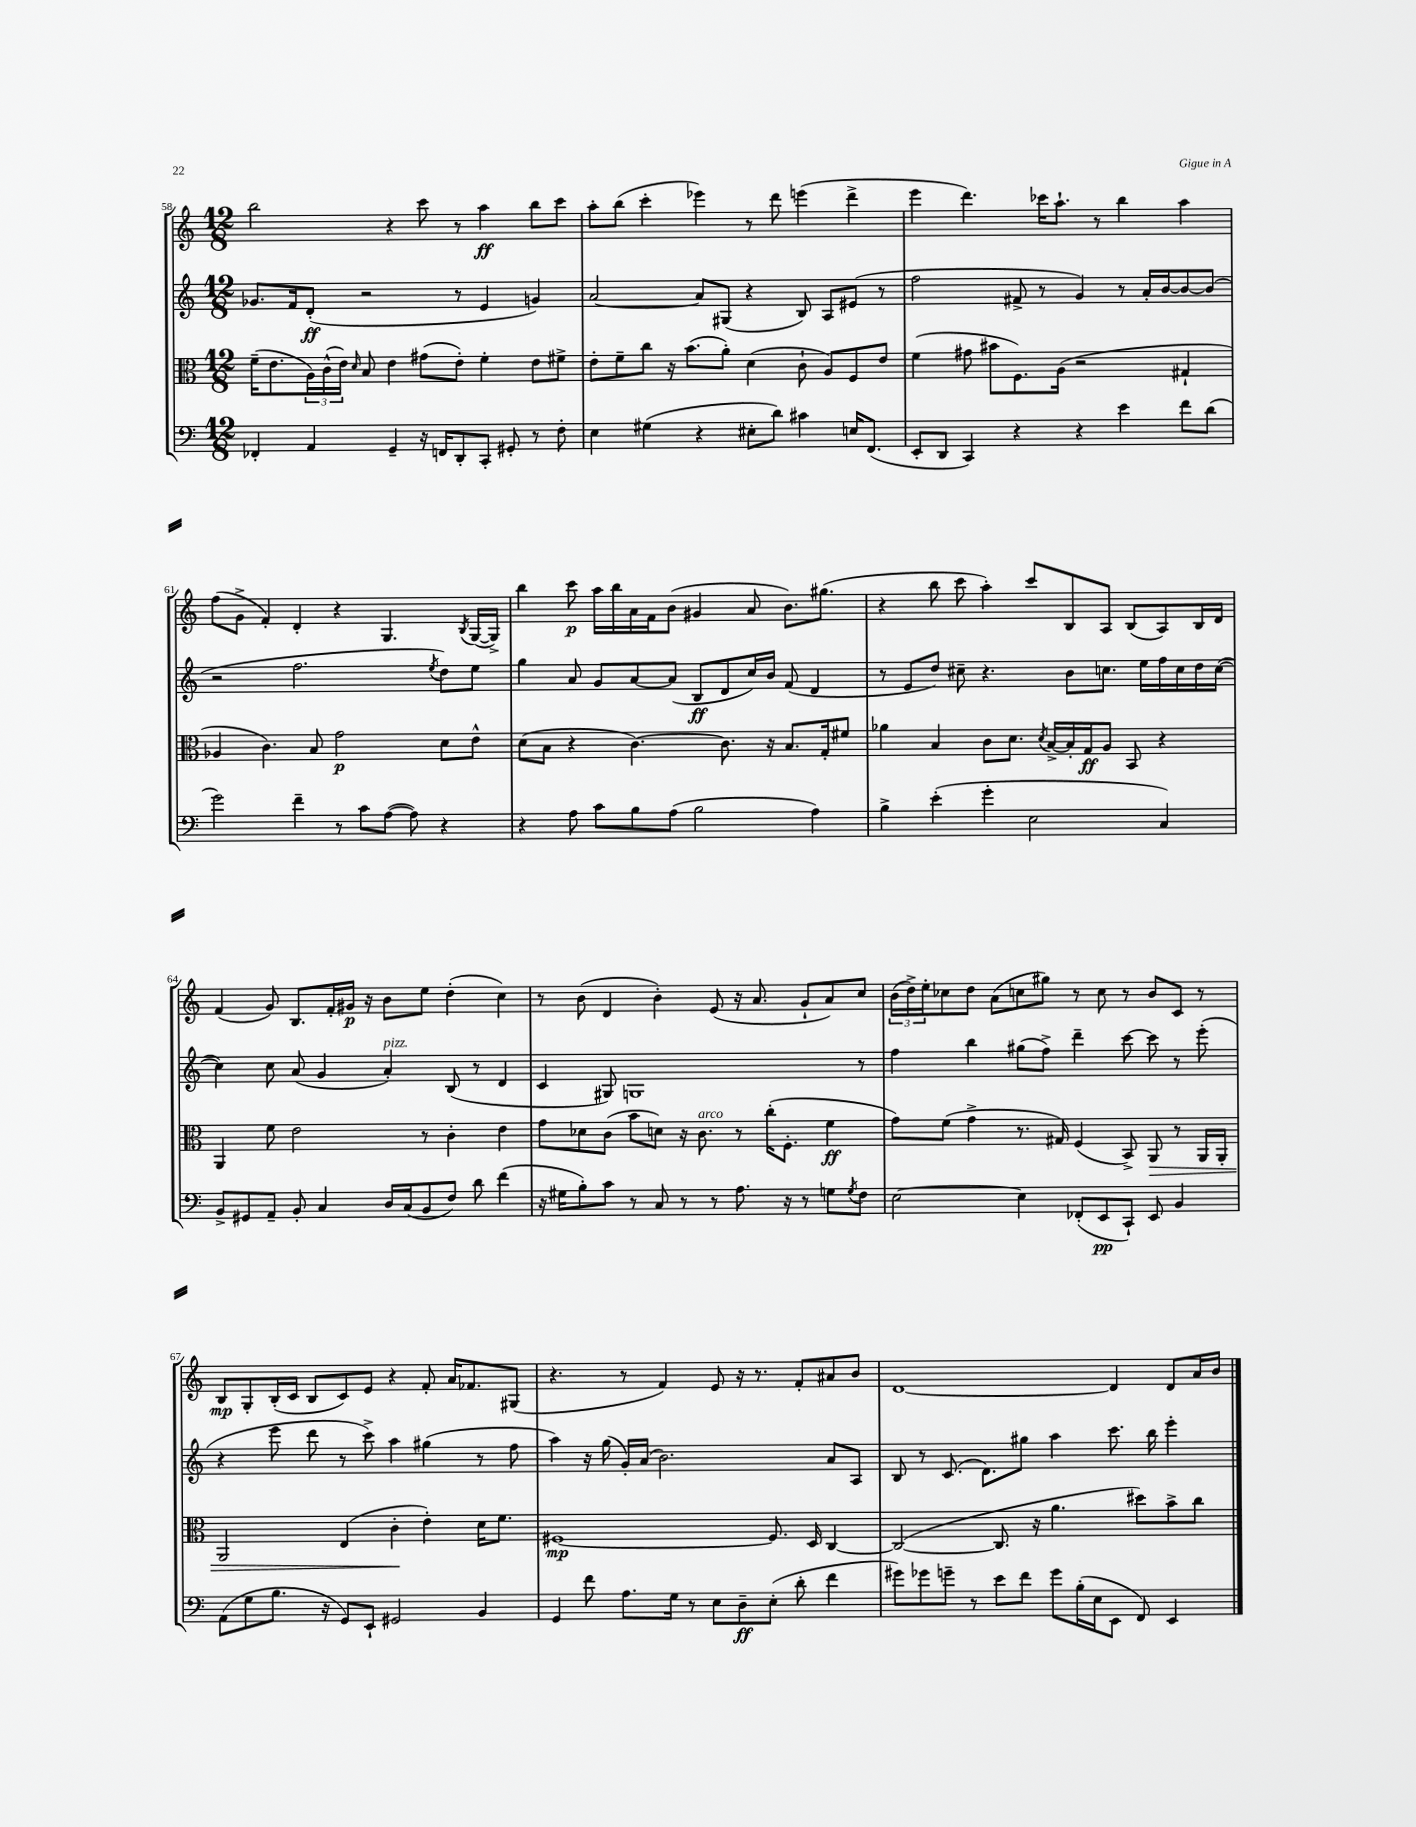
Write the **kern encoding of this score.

**kern	**kern	**kern	**kern
*staff4	*staff3	*staff2	*staff1
*clefF4	*clefC3	*clefG2	*clefG2
*k[]	*k[]	*k[]	*k[]
*M12/8	*M12/8	*M12/8	*M12/8
4FF-'/	(16f~\LK	8.g-/L	2bb\
.	8.e\	.	.
.	.	16f/k	.
4AA/	24A\L)	(8d'/J	.
.	(24c^^\	.	.
.	24e\JJ)	.	.
.	16qqd/	.	.
.	8B/	2r	.
4GG~/	4e\	.	4r
16r	(8g#\L	.	8ccc\
16FF/LK	.	.	.
8DD'/	8e'\J)	8r	8r
8CC'/J	4f'\	4e/	4aa\
8GG#'/	.	.	.
8r	8e\L	4g/)	8bb\L
8F'\	8f#^\J	.	8ccc\J
=	=	=	=
4E\	8e'\L	[2a/	8aa'\L
.	8f~\	.	(8bb\J
(4G#\	8cc\J	.	4ccc'\
.	16r	.	.
.	(8.b\L	.	.
4r	.	8a/]L	4eee-\)
.	8a'\J)	(8G#/J	.
8E#'\L	(4d\	4r	8r
8d\J)	.	.	8ddd\
4c#\	8c`\	8B/)	(4eee\
.	8A/L)	8A/L	.
16E/LK	8F/	(8e#/J	4ddd^\
(8.FF/J	.	.	.
.	8e/J	8r	.
=	=	=	=
8EE'/L	(4f\	2ff\	4eee\
8DD/J	.	.	.
4CC/)	8g#\	.	4.ddd\)
.	8b#\L	.	.
4r	8.F\)	8f#^/	.
.	.	8r	16ccc-\LK
.	(16A\Jk	.	8.aa`\J
4r	2r	4g/)	.
.	.	.	8r
4e\	.	8r	4bb\
.	.	16a'/LL	.
.	.	[16b/J	.
8f\L	4G#`/	8b/_	4aa\
(8d\J	.	(8b/]J	.
=	=	=	=
2g\)	4A-/	2r	(8ff\L
.	.	.	8g^\J
.	4.c\)	.	4f'/)
4f~\	.	2.ff\	4d'/
.	8B/	.	.
8r	2g\	.	4r
8c\L	.	.	.
([8A\J	.	.	4.G/
8A\])	.	.	.
.	.	8qee/	.
4r	8d\L	8dd\L)	.
.	.	.	8qB/
.	8e^^\J	8ee\J	([16G/LL
.	.	.	16G^/]JJ)
=	=	=	=
4r	(8d\L	4gg\	4bb\
.	8B\J	.	.
8A\	4r	8a/	8ccc\
8c\L	.	8g/L	16aa\LL
.	.	.	16bb\
8B\	[4.c\)	[8a/	16a\
.	.	.	16f\J
(8A\J	.	(8a/]J	(8b\J
2B\	.	8B/L	4g#/
.	8.c\]	8d/	.
.	.	16cc/L)	8a/
.	16r	16b/JJ	.
.	8.B/L	(8f/	8.b\L)
4A\)	.	4d/	.
.	16G'/k	.	(8.gg#\J
.	8f#/J	.	.
=	=	=	=
4B^\	4a-\	8r	4r
.	.	8e/L	.
(4e'\	4B/	8dd/J)	8bb\
.	.	8cc#~\	8ccc\
4g'\	8c\L	4.r	4aa'\)
.	8.d\J	.	.
2E\	.	.	8ccc/L
.	8qd/	.	.
.	[16B^/LL	.	.
.	16B'/]	8b\L	8B/
.	16G/J	.	.
.	8A/J	8.cc\J	8A/J
.	8BB/	.	(8B/L
.	.	16ee\LL	.
4C/)	4r	16ff\	8A/)
.	.	16cc\	.
.	.	16dd\	16B/L
.	.	([16cc\JJ	16d/JJ
=	=	=	=
8BB^/L	4AA/	4cc\])	(4f/
8GG#/	.	.	.
8AA~/J	8f\	8cc\	8g/)
8BB'/	2e\	(8a/	8.B/L
4C/	.	4g/	.
.	.	.	16f'/L
.	.	.	16g#/JJ
.	.	.	16r
16D/LL	.	4a'/)	8b\L
(16C/J	.	.	.
8BB/	8r	.	8ee\J
8F/J)	4c'\	(8B/	(4dd'\
8d\	.	8r	.
(4f\	4e\	4d/	4cc\)
=	=	=	=
16r	8g\L	4c/	8r
16G#\LK	.	.	.
8B'\)	8d-\	.	(8b\
8c\J	(8c\J	8G#/)	4d/
8r	8b\L	1G	.
8C/	8d\J)	.	4b'\)
8r	16r	.	.
.	8.c\	.	.
8r	.	.	(8e/
8.A\	8r	.	16r
.	.	.	8.a/
.	(16cc'\LK	.	.
16r	8.F'\J	.	.
8r	.	.	8g`/L
8G\L	4f\	.	8a/)
8qG/	.	.	.
8F\J	.	8r	8cc/J
=	=	=	=
[2E\	8g\L)	4ff\	(24b\LL
.	.	.	24dd^\)
.	.	.	24ee'\J
.	(8f\J	.	8cc-\
.	4g^\	4bb\	8dd\J
.	.	.	(8a\L
4E\]	8.r	(8gg#\L	8cc\
.	.	8ff^\J)	8gg#\J)
.	16G#/)	.	.
(8FF-'/L	(4F/	4ddd~\	8r
8EE/	.	.	8cc\
8CC`/J)	8BB^/)	[8ccc\	8r
8EE/	8AA/	8ccc\]	8b/L
4BB/	8r	8r	8c/J
.	16AA/LL	(8eee'\	8r
.	16AA'/JJ	.	.
=	=	=	=
(8AA\L	2AA/	4r	8B/L
8G\	.	.	8G'/
8.B\J	.	8eee\	(16B'/L
.	.	.	16c/JJ
.	.	8ddd\	8B/L
16r	.	.	.
8GG/L)	(4E/	8r	8c/)
8EE`/J	.	8ccc^\)	8e/J
2GG#/	4c'\	4aa\	4r
.	4e'\)	(4gg#\	8f'/
.	.	.	16a/LK
.	.	.	8.f-/
4BB/	16d\LK	8r	.
.	8.f\J	.	.
.	.	8ff\	(8G#/J
=	=	=	=
4GG/	[1F#	4aa\)	4.r
8f\	.	16r	.
.	.	(16gg\	.
8.A\L	.	16g'/LL)	8r
.	.	(16a/JJ	.
.	.	2.b\)	4f/)
16G\Jk	.	.	.
8r	.	.	.
8E\L	.	.	8e/
8D~\	.	.	16r
.	.	.	8.r
(8E'\J	8.F#/]	.	.
8d'\	.	.	8f'/L
.	16D/	.	.
4f\	[4C/	8a/L	8a#/
.	.	8A/J	8b/J
=	=	=	=
8g#\L)	(2C/_	8B/	[1d
8g-\	.	8r	.
8g~\J	.	(8.c/	.
8r	.	.	.
.	.	8.d\L)	.
8e\L	8.C/]	.	.
8f\J	.	8gg#\J	.
.	16r	.	.
8g\L	4.a\	4aa\	.
(16B'\L	.	.	.
16E\J	.	.	.
8EE\J	.	8.ccc\	4d/]
8FF/)	8dd#\L)	.	.
.	.	16bb\	.
4EE/	8b^\	4eee'\	8d/L
.	8cc\J	.	16a/L
.	.	.	16b/JJ
==	==	==	==
*-	*-	*-	*-
